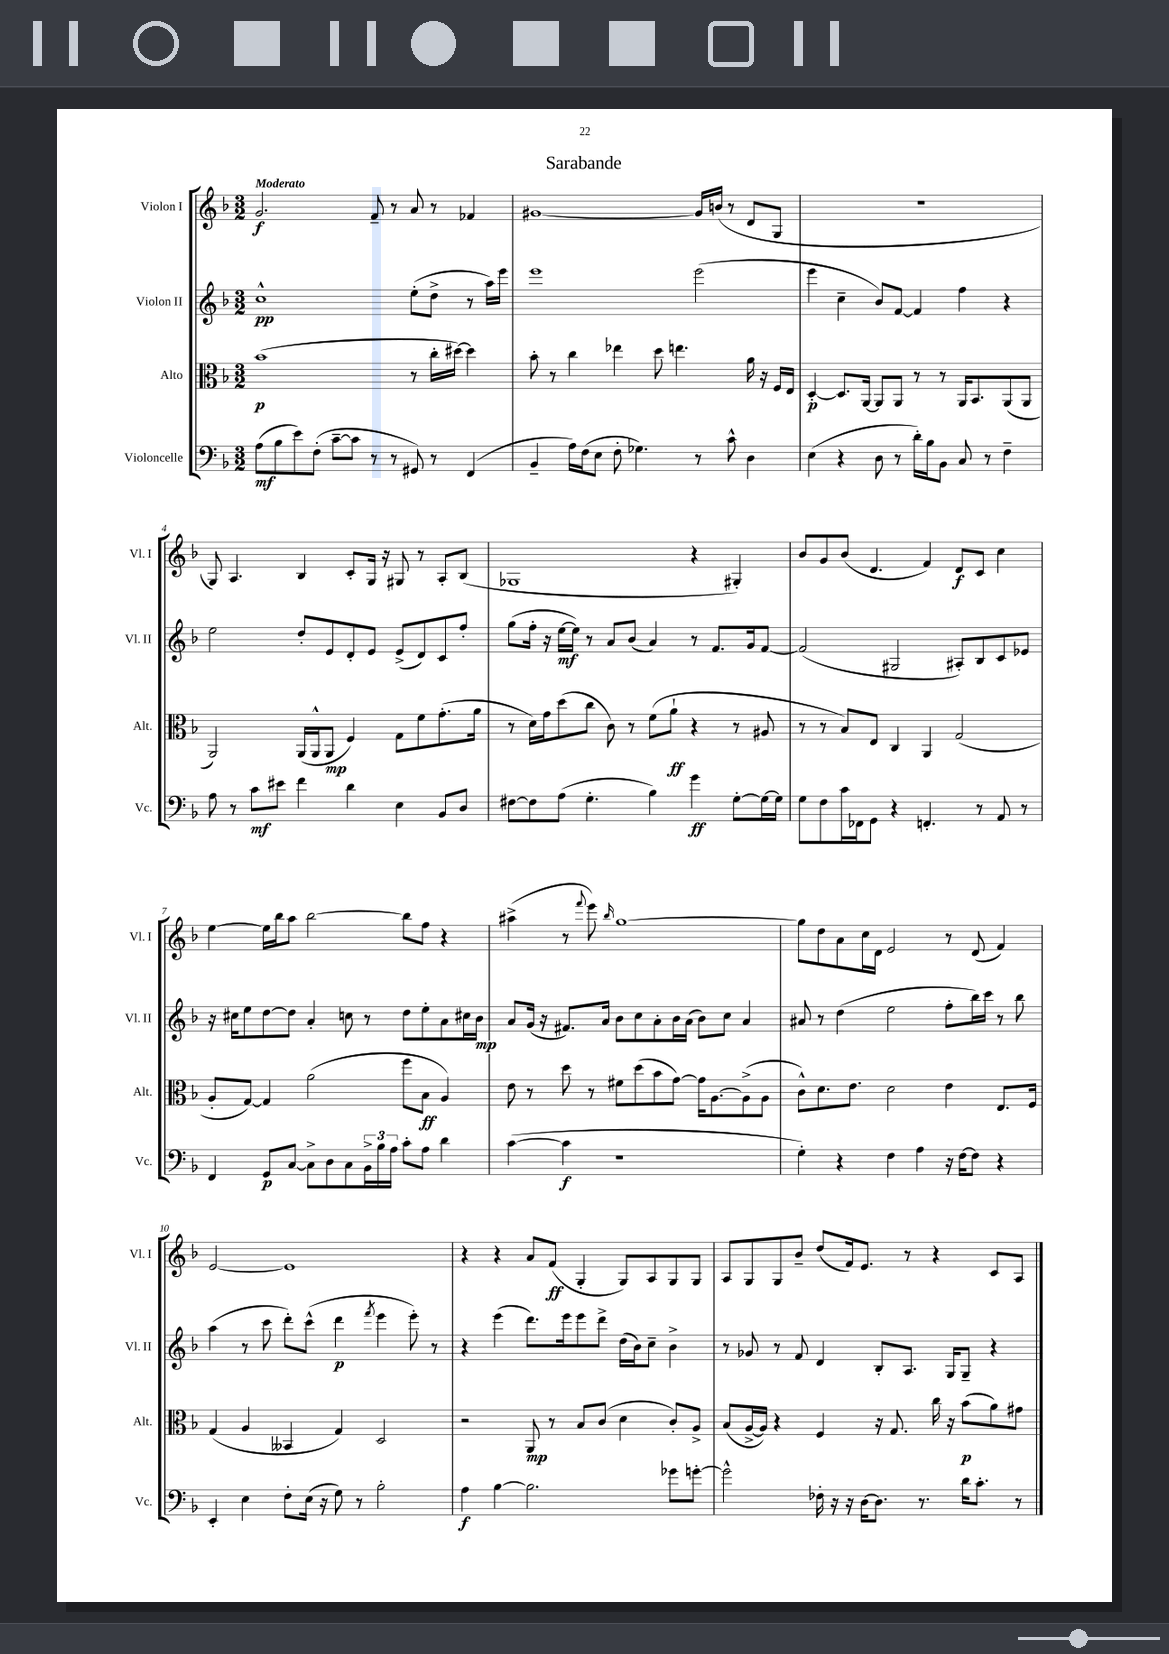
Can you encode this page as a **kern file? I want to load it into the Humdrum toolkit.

**kern	**dynam	**kern	**dynam	**kern	**dynam	**kern	**dynam
*part4	*part4	*part3	*part3	*part2	*part2	*part1	*part1
*staff4	*staff4	*staff3	*staff3	*staff2	*staff2	*staff1	*staff1
*I"Violoncelle	*	*I"Alto	*	*I"Violon II	*	*I"Violon I	*
*I'Vc.	*	*I'Alt.	*	*I'Vl. II	*	*I'Vl. I	*
*clefF4	*	*clefC3	*	*clefG2	*	*clefG2	*
*k[b-]	*	*k[b-]	*	*k[b-]	*	*k[b-]	*
*M3/2	*	*M3/2	*	*M3/2	*	*M3/2	*
=1	=1	=1	=1	=1	=1	=1	=1
!	!	!	!	!	!	!LO:TX:a:B:t=Moderato	!
(8A\L	mf	(1b-	p	1cc^^	pp	2.g/	f
8B-\	.	.	.	.	.	.	.
8e\)	.	.	.	.	.	.	.
(8F'\J	.	.	.	.	.	.	.
[8c~\L	.	.	.	.	.	.	.
8c\J]	.	.	.	.	.	.	.
8r	.	.	.	.	.	8f~/	.
8r	.	.	.	.	.	8r	.
8GG#X/)	.	8r	.	(8ee'\L	.	8a/	.
8r	.	16cc'\LL	.	8dd^\J	.	8r	.
.	.	[16dd#X\JJ)	.	.	.	.	.
(4FF/	.	4dd#\]	.	8r	.	4f-X/	.
.	.	.	.	16aa\LL)	.	.	.
.	.	.	.	16eee\JJ	.	.	.
=2	=2	=2	=2	=2	=2	=2	=2
4BB-~/	.	8b-'\	.	1eee	.	[1g#X	.
.	.	8r	.	.	.	.	.
16A\LL)	.	4cc\	.	.	.	.	.
(16F\J	.	.	.	.	.	.	.
8E\J	.	.	.	.	.	.	.
8F'\	.	4ee-X\	.	.	.	.	.
4.G-X\)	.	.	.	.	.	.	.
.	.	8dd\	.	.	.	.	.
.	.	4.een\	.	.	.	.	.
8r	.	.	.	(2eee\	.	16g#/LL]	.
.	.	.	.	.	.	(16bn/JJ	.
8c^^\	.	.	.	.	.	8r	.
4D\	.	16a\	.	.	.	8d/L	.
.	.	16r	.	.	.	.	.
.	.	16F/LL	.	.	.	8G/J	.
.	.	16E/JJ	.	.	.	.	.
=3	=3	=3	=3	=3	=3	=3	=3
(4E\	.	[4D'/	p	4eee\	.	1.r	.
4r	.	8.D/L]	.	4cc~\	.	.	.
.	.	[16AA/Jk	.	.	.	.	.
8D\	.	8AA/L]	.	8b-/L)	.	.	.
8r	.	8AA/J	.	[8f/J	.	.	.
16d'\LL)	.	8r	.	4f/]	.	.	.
16B-\J	.	.	.	.	.	.	.
8BB-\J	.	8r	.	.	.	.	.
8C/	.	16AA/KL	.	4ff\	.	.	.
.	.	8.BB-/	.	.	.	.	.
8r	.	.	.	.	.	.	.
4F~\	.	(8AA/	.	4r	.	.	.
.	.	8AA/J	.	.	.	.	.
!!LO:LB:g=z
=4	=4	=4	=4	=4	=4	=4	=4
8A\	.	2AA/)	.	2ee\	.	8G/)	.
8r	.	.	.	.	.	4.A/	.
8c\L	mf	.	.	.	.	.	.
8e#X\J	.	.	.	.	.	.	.
4f\	.	(16AA/LL	.	8dd'/L	.	4B-/	.
.	.	16AA^^/J	.	.	.	.	.
.	.	8AA/J	mp	8e/	.	.	.
4d\	.	4F/)	.	8d'/	.	8c'/L	.
.	.	.	.	8e/J	.	16G/Jk	.
.	.	.	.	.	.	16r	.
4E\	.	8G\L	.	(8e^/L	.	8G#X/	.
.	.	8f\	.	8d/)	.	8r	.
8BB-/L	.	(8.g'\	.	8c/	.	8A'/L	.
8D/J	.	.	.	8ff'/J	.	(8B-/J	.
.	.	16a\Jk	.	.	.	.	.
=5	=5	=5	=5	=5	=5	=5	=5
[8F#X\L	.	8r	.	(8gg\L	.	1G-X	.
8F#\]	.	16d\LL)	.	16ff'\Jk	.	.	.
.	.	16g\J	.	16r	.	.	.
(8A\J	.	(8dd\	.	[16ee\LL	mf	.	.
.	.	.	.	16ee\JJ])	.	.	.
4.G'\	.	8cc\J	.	8r	.	.	.
.	.	8c\)	.	8a/L	.	.	.
.	.	8r	.	(8b-/J	.	.	.
4B-\)	.	(8f\L	.	4a/)	.	.	.
.	.	8a`\J	ff	.	.	.	.
4g\	ff	4r	.	8r	.	4r	.
.	.	.	.	8.f/L	.	.	.
[8G'\L	.	8r	.	.	.	4G#X'/)	.
.	.	.	.	16g/k	.	.	.
16G\L_	.	8A#X/	.	[8f/J	.	.	.
16G\JJ]	.	.	.	.	.	.	.
=6	=6	=6	=6	=6	=6	=6	=6
8G\L	.	8r	.	(2f/]	.	8b-/L	.
8F\	.	8r	.	.	.	8g/	.
16c\L	.	8B-/L)	.	.	.	(8b-/J	.
16FF-X\J	.	.	.	.	.	.	.
8GG\J	.	8E/J	.	.	.	4.d/	.
4r	.	4C/	.	2G#X/	.	.	.
4.FFn'/	.	4AA/	.	.	.	4f/)	.
.	.	(2G/	.	8A#X'/L)	.	8d/L	f
8r	.	.	.	8B-/	.	8c/J	.
8AA/	.	.	.	8c/	.	4cc\	.
8r	.	.	.	8e-X/J	.	.	.
!!LO:LB:g=z
=7	=7	=7	=7	=7	=7	=7	=7
4FF/	.	8A'/L	.	16r	.	[4ee\	.
.	.	.	.	16cc#X\KL	.	.	.
.	.	[8G/J)	.	8ee\	.	.	.
8GG/L	p	4G/]	.	[8dd\	.	16ee\LL]	.
.	.	.	.	.	.	16bb-\J	.
[8C/J	.	.	.	8dd\J]	.	8aa\J	.
8C^\L]	.	(2a\	.	4a'/	.	[2bb-\	.
8D\	.	.	.	.	.	.	.
8C\	.	.	.	8ccn\	.	.	.
24BB-^\L	.	.	.	8r	.	.	.
24B-\	.	.	.	.	.	.	.
24A\JJ	.	.	.	.	.	.	.
8c'\L	.	8ff\L	.	8dd\L	.	8bb-\L]	.
8A\J	.	8B-\J	ff	8ee'\	.	8ff\J	.
4d\	.	4A/)	.	8a\	.	4r	.
.	.	.	.	16cc#X\L	.	.	.
.	.	.	.	16b-\JJ	mp	.	.
=8	=8	=8	=8	=8	=8	=8	=8
([4c\	.	8e\	.	8a/L	.	(4aa#X^\	.
.	.	8r	.	(16g/Jk	.	.	.
.	.	.	.	16r	.	.	.
4c\]	f	8dd\	.	8.f#X/L)	.	8r	.
.	.	.	.	.	.	8qqfff/	.
.	.	8r	.	.	.	8eee\)	.
.	.	.	.	16a/Jk	.	.	.
.	.	.	.	.	.	16qqbb-/	.
1r	.	8f#X\L	.	8b-\L	.	[1gg	.
.	.	(8dd\	.	8cc\	.	.	.
.	.	8b-\	.	8a'\	.	.	.
.	.	[8g\J)	.	16b-\L	.	.	.
.	.	.	.	(16a\JJ	.	.	.
.	.	16g\KL]	.	8b-\L)	.	.	.
.	.	[8.A\	.	.	.	.	.
.	.	.	.	8cc\J	.	.	.
.	.	(8A^\]	.	4a/	.	.	.
.	.	8A\J	.	.	.	.	.
=9	=9	=9	=9	=9	=9	=9	=9
4G'\)	.	8c^^\L)	.	8a#X/	.	8gg\L]	.
.	.	8.d\	.	8r	.	8dd\	.
4r	.	.	.	(4dd\	.	8a\	.
.	.	8.e\J	.	.	.	.	.
.	.	.	.	.	.	16cc\L	.
.	.	.	.	.	.	16d\JJ	.
4F\	.	2d\	.	2ee\	.	2e/	.
4A\	.	.	.	.	.	.	.
16r	.	4e\	.	8ff'\L	.	8r	.
[16F\KL	.	.	.	.	.	.	.
8F\J]	.	.	.	16bb-\L)	.	(8d/	.
.	.	.	.	16ccc\JJ	.	.	.
4r	.	8.E/L	.	8r	.	4f/)	.
.	.	.	.	8bb-\	.	.	.
.	.	16F/Jk	.	.	.	.	.
!!LO:LB:g=z
=10	=10	=10	=10	=10	=10	=10	=10
4EE'/	.	(4G/	.	(4aa\	.	[2e/	.
4E\	.	4A/	.	8r	.	.	.
.	.	.	.	8ccc\	.	.	.
8F'\L	.	4BB--X/	.	8ddd'\L)	.	1e]	.
(16E\Jk	.	.	.	(8ccc^^\J	.	.	.
16r	.	.	.	.	.	.	.
8G\)	.	4G/)	.	4ddd\	p	.	.
8r	.	.	.	.	.	.	.
.	.	.	.	8qfff/	.	.	.
2B-'\	.	2D/	.	4eee\	.	.	.
.	.	.	.	8eee'\)	.	.	.
.	.	.	.	8r	.	.	.
=11	=11	=11	=11	=11	=11	=11	=11
4A\	f	2r	.	4r	.	4r	.
[4B-\	.	.	.	(4eee\	.	4r	.
2.B-\]	.	8AA/	mp	8.ddd\L)	.	8a/L	.
.	.	8r	.	.	.	(8f/J	ff
.	.	.	.	16eee\k	.	.	.
.	.	8B-/L	.	8eee\	.	4G'/	.
.	.	(8c/J	.	8ddd^\J	.	.	.
.	.	4d\	.	(16dd\LL	.	8G/L)	.
.	.	.	.	16b-\J)	.	.	.
.	.	.	.	8cc~\J	.	8A/	.
8g-X\L	.	8c'/L)	.	4b-^\	.	8G/	.
[8gn'\J	.	8A^/J	.	.	.	8G/J	.
=12	=12	=12	=12	=12	=12	=12	=12
2g^^\]	.	(8B-/L	.	8r	.	8A/L	.
.	.	[16A^/L	.	8g-X/	.	8G/	.
.	.	16A/JJ])	.	.	.	.	.
.	.	4r	.	8r	.	8G/	.
.	.	.	.	8f/	.	8b-~/J	.
16F-X'\	.	4F/	.	4d/	.	(8dd/L	.
16r	.	.	.	.	.	.	.
16r	.	.	.	.	.	16f/k)	.
[16D\KL	.	.	.	.	.	8.e/J	.
8.D\J]	.	16r	.	8B-'/L	.	.	.
.	.	8.G/	.	.	.	.	.
.	.	.	.	8.A/J	.	8r	.
8.r	.	.	.	.	.	.	.
.	.	16cc\	.	.	.	4r	.
.	.	16r	.	16G/KL	.	.	.
16d\KL	.	(8b-\L	p	8G~/J	.	.	.
8.c'\J	.	.	.	.	.	.	.
.	.	8a\)	.	4r	.	8c/L	.
8r	.	8g#X\J	.	.	.	8A/J	.
==	==	==	==	==	==	==	==
*-	*-	*-	*-	*-	*-	*-	*-
